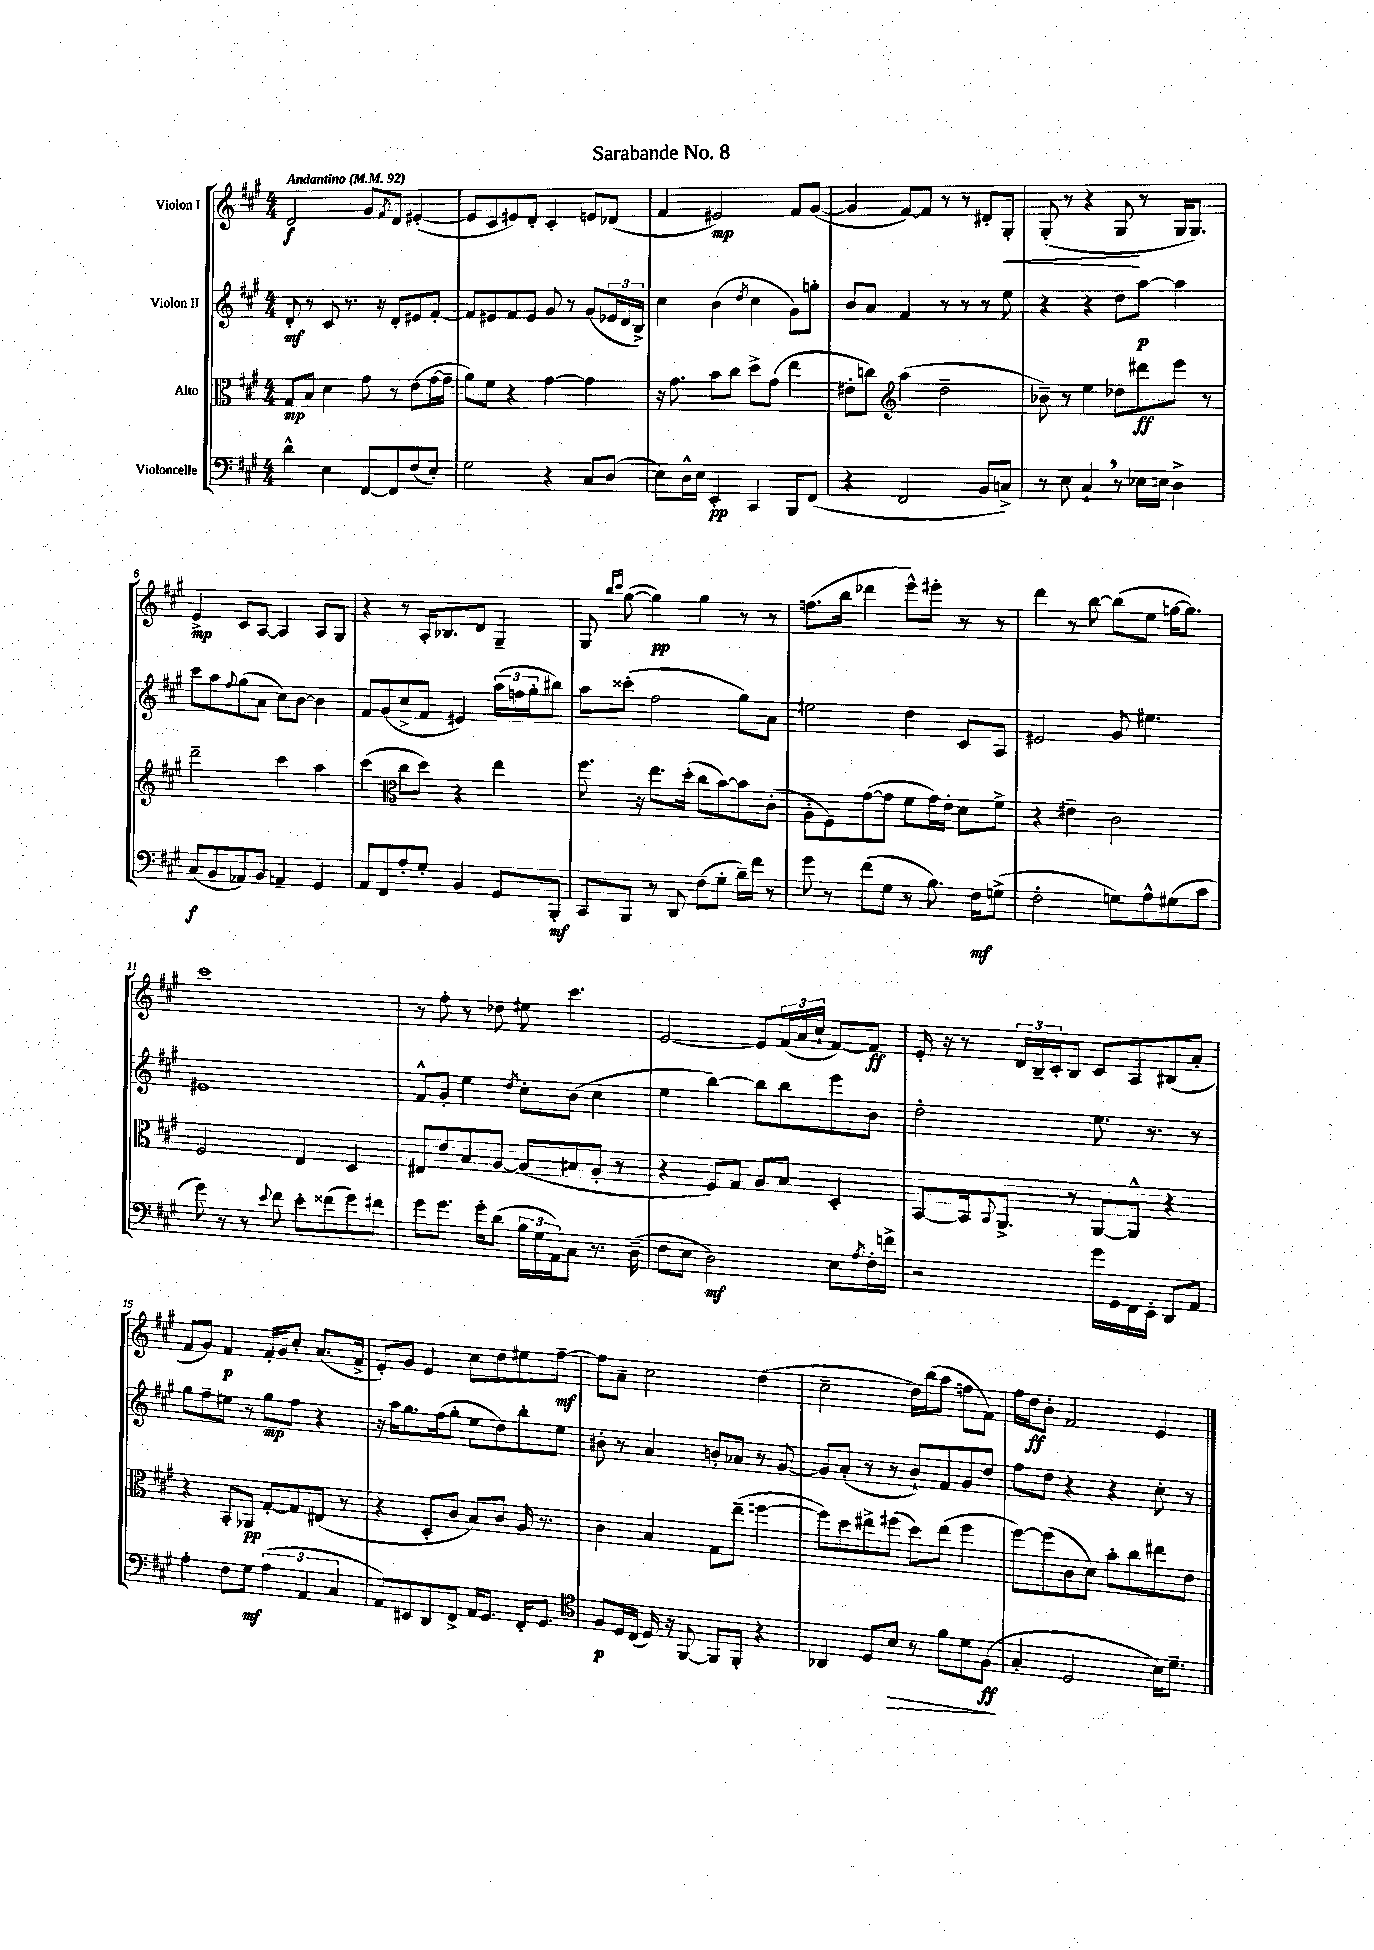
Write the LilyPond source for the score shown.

\header { title = "Sarabande No. 8" }
<<
\new StaffGroup <<
\new Staff = "s0" \with { instrumentName = "Violon I" } {
    \clef treble \key a \major \numericTimeSignature \time 4/4 \tempo "Andantino" 4 = 92
    d'2\f gis'8 \acciaccatura { fis'8 } d'8 eis'4~-.( |
    eis'8 cis'8 eis'8) d'8-. cis'4-. e'8 des'8( |
    fis'4 eis'2\mp) fis'8 gis'8~( |
    gis'4 fis'8~) fis'8 r8 r8 dis'8-. gis8-.\< |
    gis8-.( r8 r4 gis8\! r8 gis16 gis8.) |
    e'4->\mp cis'8 a8~ a4 a8 gis8 |
    r4 r8 a16-. bes8. d'8 gis4-- |
    gis8 \grace { b''16 cis'''16 } gis''8~( gis''4\pp) gis''4 r8 r8 |
    f''8.( b''16 des'''4 e'''8-^) eis'''8-. r8 r8 |
    d'''4 r8 b''8~ b''8( e''8 g''16~ g''8.) |
    cis'''1 |
    r8 fis''8-. r8 des''8 eis''8 cis'''4. |
    e'2~ e'8 \tuplet 3/2 { fis'16( a'16 cis''16-! } fis'8~) fis'8\ff |
    e'16-. r16 r8 \tuplet 3/2 { d'16 b16-- cis'16-. } b8 cis'8 a8 bis8( a'8-. |
    fis'8 gis'8) fis'4\p fis'16-. gis'16 cis''8-. a'8.( fis'16-> |
    e'8-.) gis'8 e'4 cis''8 d''8 eis''8 fis''8~--\mf |
    fis''8 a'8-- cis''2 d''4( |
    cis''2-- d''16) b''16( a''8 f''8 fis'8) |
    fis''16 d''16\ff b'8-. fis'2 e'4 \bar "|." |
}
\new Staff = "s1" \with { instrumentName = "Violon II" } {
    \clef treble \key a \major \numericTimeSignature \time 4/4
    d'8-.\mf r8 cis'8 r8. r16 d'8-. eis'8 fis'8~-. |
    fis'8 eis'8 fis'8 eis'8 gis'8 r8 gis'8( \tuplet 3/2 { ees'16 d'16 b16->) } |
    cis''4 b'4( \acciaccatura { d''8 } cis''4 gis'8) g''8-. |
    b'8 a'8 fis'4 r8 r8 r8 e''8 |
    r4 r4 d''8 a''8~\p a''4 |
    cis'''8 a''8 \appoggiatura { fis''8 } gis''8( a'8 cis''8) b'8~ b'4 |
    fis'8 gis'8( cis''8-> fis'8 eis'4) \tuplet 3/2 { a''16( f''16 gis''16-. } bis''8) |
    a''8 cisis'''8-.( fis''2 gis''8) a'8 |
    eis''2 d''4 cis'8 a8 |
    eis'2 gis'8 eis''4. |
    eis'1 |
    fis'8-^ gis'8-. e''4 \acciaccatura { d''8 } cis''8-. b'8( cis''4 |
    e''4 b''4~) b''8 b''8 e'''8 b'8 |
    d''2-. e''8. r8. r8 |
    gis''8 fis''8-- eis''8 r8 gis''8\mp fis''8 r4 |
    r16 a''16 gis''8. fis''16( gis''8-. e''8 d''8) b''8-. e''8 |
    bis'8-. r8 a'4 b'8-. aes'8 r8 gis'8~ |
    gis'8 a'8-.( r8 r8 b'8-!) fis'8 gis'8 d''8 |
    fis''8 d''8 r4 r4 cis''8-. r8 \bar "|." |
}
\new Staff = "s2" \with { instrumentName = "Alto" } {
    \clef alto \key a \major \numericTimeSignature \time 4/4
    gis8\mp b8 d'4 gis'8 r8 e'8( gis'16~ gis'16-- |
    a'8) fis'8 r4 gis'4~ gis'4 |
    r16 gis'8. b'8 cis''8 d''8-> gis'8( e''4 |
    eis'8-. c''8) \clef treble a''4( d''2-- |
    bes'8--) r8 e''4 des''8 dis'''8\ff e'''8 r8 |
    d'''2-- cis'''4 a''4 |
    cis'''4( \clef alto cis''8 d''8) r4 e''4 |
    fis''8. r16 e''8. d''16-.( cis''8 b'8~) b'8 cis'8-.( |
    a8-. fis8) gis'8~( gis'8 fis'8 gis'16) e'16-. d'8 fis'8-> |
    r4 eis'4-- cis'2 |
    fis2 e4 d4 |
    eis8 e'8 b8 a8~ a8( bis8 a8-. r8 |
    r4 fis8) gis8 a8 b8 d4-. |
    b,8~ b,16 \appoggiatura { b,8 } a,8.-> r8 a,8~ a,8-^ r4 |
    r4 b,8-. aes,8\pp gis8~-. gis8 eis8( r8 |
    r4 d8-. cis'8 b8) cis'8 a16 r8. |
    cis'4 b4 gis8 e''8--( f''4~ |
    f''8) d''8 eis''8-> fis''8( d''8) eis''8( fis''4 |
    fis''8~) fis''8( cis'8 d'8) b'8-. cis''8 eis''8 e'8 \bar "|." |
}
\new Staff = "s3" \with { instrumentName = "Violoncelle" } {
    \clef bass \key a \major \numericTimeSignature \time 4/4
    d'4-^ e4 fis,8~ fis,8 fis8( e8-.) |
    gis2 r4 cis8 d8( |
    e8) d16-^ e16 e,4-.\pp cis,4 b,,8 fis,8( |
    r4 fis,2 b,8 c8->) |
    r8 e8 cis4-! \breathe r8 ees16 e16 d4-> |
    cis8\f( b,8 aes,8) b,8 a,4-- gis,4 |
    a,8 fis,8 a8-. gis8-. b,4 gis,8 b,,8-.\mf |
    cis,8 b,,8 r8 d,8 fis8( gis8-. b16--) fis'16 r8 |
    gis'8 r8 fis'8( gis8 r8 b8.) fis16\mf g8->( |
    fis2-. g8) a8-^ gis8( cis'8 |
    gis'8) r8 r8 \appoggiatura { e'8 } fis'8 e'8-. fisis'8( gis'8) fis'8 |
    gis'8 gis'8. gis'16-. d'8( \tuplet 3/2 { b16 gis16 a,16) } cis8 r8. d16--( |
    fis8 e8 d2\mf) e8 \acciaccatura { a8 } fis16-. f'16-> |
    r2 gis'16 gis,16 fis,16 e,16-. d,8 a,8 |
    a4-. fis8 gis8\mf \tuplet 3/2 { a4( a,4 cis4 } |
    a,8) eis,8 d,8 fis,8-> a,16 gis,8. fis,16-. gis,8. |
    \clef tenor fis8\p d16 cis16( d16) r16 fis,8~ fis,8 fis,8-. r4 |
    aes,4 d8 b8\> r8 fis'8 d'8 fis8\ff\!( |
    gis4-. d2 b16) d'8.-- \bar "|." |
}
>>
>>
